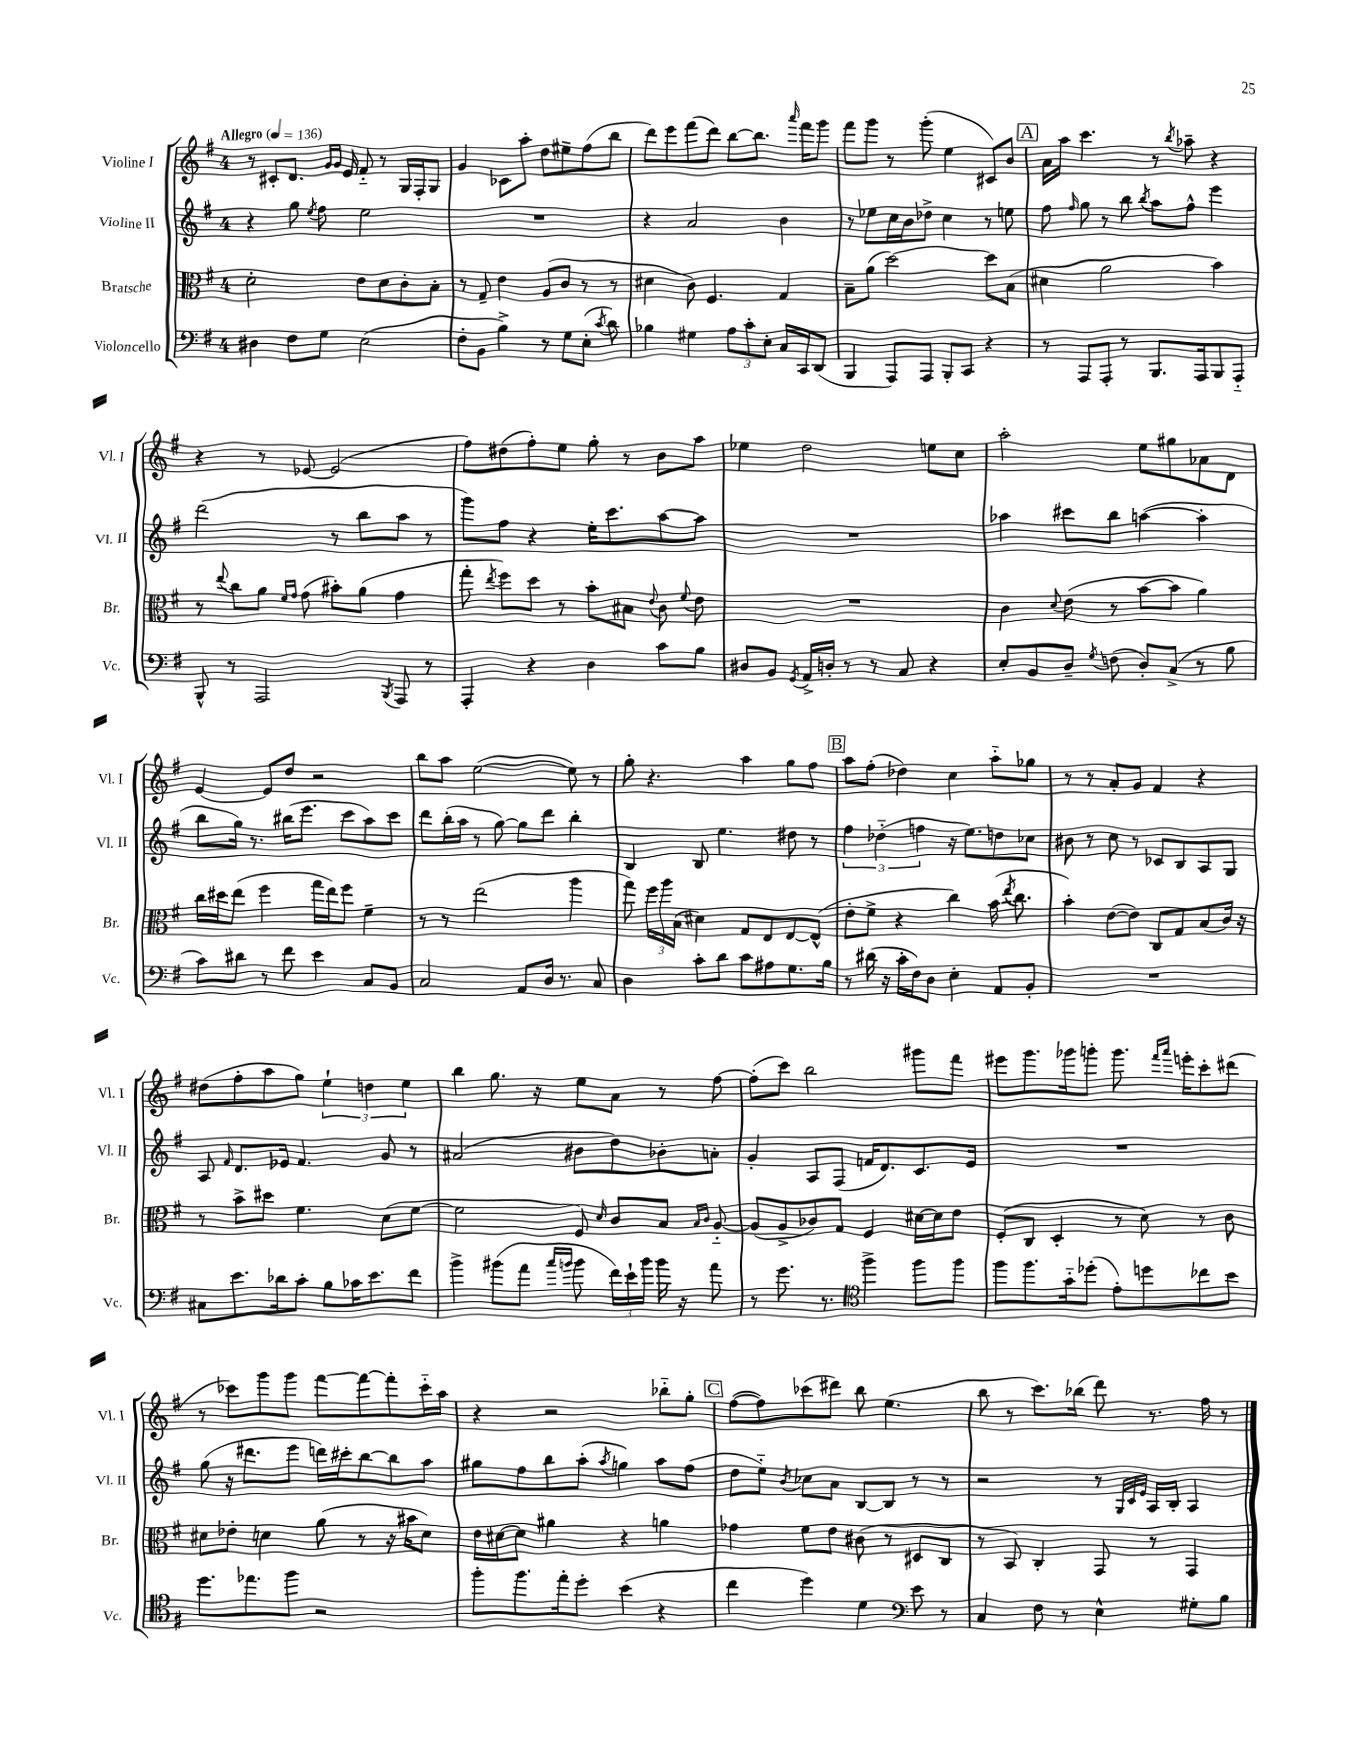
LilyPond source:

<<
\new StaffGroup <<
\new Staff = "s0" \with { instrumentName = "Violine I" shortInstrumentName = "Vl. I" } {
    \clef treble \key g \major \once \override Staff.TimeSignature.style = #'single-digit \time 4/4 \tempo "Allegro" 4 = 136
    \autoBeamOff r8 cis'8[-. d'8.] \grace { g'16[ g'16] } e'16 fis'8-_ r8 g16[ fis16-. g8] |
    g'4 ces'8[ a''8]-. d''8[ eis''8-- fis''8( b''8] |
    d'''8[) e'''8 fis'''8( d'''8]) b''8[~ b''8.] \grace { a'''16 } fis'''16[ g'''8] |
    fis'''8[ g'''8] r8 g'''8-.( e''4 cis'8[) b'8] |
    \mark \markup { \box "A" } a'16[ a''16] c'''4. r8 \acciaccatura { b''8 } aes''8-- r4 |
    r4 r8 ees'8~ ees'2( |
    fis''8[) dis''8( fis''8-.) e''8] g''8-. r8 b'8[ a''8] |
    ees''4 d''2 e''8[ c''8] |
    a''2-. e''8[ gis''8 aes'8 d'8] |
    e'4~ e'8[ d''8] r2 |
    b''8[ a''8] e''2~( e''8) r8 |
    g''8-. r4. a''4 g''8[ fis''8] |
    \mark \markup { \box "B" } a''8[ fis''8]-.( des''4) c''4 a''8[-_ ges''8] |
    r8 r8 a'8[-. g'8] fis'4 r4 |
    dis''8[( fis''8-. a''8 g''8]) \tuplet 3/2 { e''4-! d''4 e''4 } |
    b''4 g''8. r16 e''8[ a'8] r8 fis''8~ |
    fis''8[-.( c'''8]) b''2 gis'''8[ fis'''8] |
    eis'''8[ g'''8. ges'''16 g'''8]-. g'''8. \grace { fis'''16[ a'''16] } e'''16[-. c'''8-. dis'''8]( |
    r8 ces'''8[) g'''8 g'''8] fis'''8[~ fis'''8~ fis'''8-. ces'''16-_ a''16] |
    r4 r2 bes''8[-_ g''8]-. |
    \mark \markup { \box "C" } fis''8[~( fis''8) ces'''8( dis'''8]) b''8 e''4.( |
    b''8 r8 c'''8.[) bes''16]( d'''8) r8. fis''16 r8 \bar "|." |
}
\new Staff = "s1" \with { instrumentName = "Violine II" shortInstrumentName = "Vl. II" } {
    \clef treble \key g \major \once \override Staff.TimeSignature.style = #'single-digit \time 4/4
    \autoBeamOff r4 g''8 \acciaccatura { e''8 } fis''8 e''2 |
    R1 |
    r4 a'2 b'4 |
    r8 ees''8[ c''16 b'16 des''8]-> c''4 r8 e''8 |
    \mark \markup { \box "A" } fis''8 \grace { fis''16 } g''8 r8 b''8 \acciaccatura { b''8 } a''8[ fis''8]-^ e'''4 |
    d'''2( r8 b''8[ a''8] r8 |
    g'''8[) fis''8] r4 e''16[-. c'''8. a''8~ a''8] |
    R1 |
    aes''4 cis'''8[ b''8] a''4~( a''4-. |
    b''8[ g''16]) r8. bis''16[( e'''8.] c'''8[ a''8) c'''8] |
    d'''8[ b''16-.( a''16] r8 g''8~) g''8[ d'''8] b''4-. |
    b4 b8 e''4. dis''8 r8 |
    \mark \markup { \box "B" } \tuplet 3/2 { fis''4 des''4-_( f''4 } r16 e''8.[) d''8 ces''8] |
    bis'8 r8 c''8 r8 ces'8[ b8 a8 g8] |
    a8 \grace { fis'16 } d'8.[ ees'16] fis'4. g'8 r8 |
    ais'2( bis'8[ d''8) bes'8-. a'8]-. |
    g'4-. a8[ fis8]( f'16[ d'8.) c'8. e'16] |
    R1 |
    g''8( r16 dis'''8.[ e'''8] d'''16[) cis'''16-. b''8~ b''8 a''8] |
    gis''8[ fis''8 b''8 a''8]-.( \acciaccatura { a''8 } g''4) a''8[ fis''8]( |
    \mark \markup { \box "C" } d''8[ e''8]-_) \acciaccatura { b'8 } ces''8[ a'8] b8[~ b8] r8 r8 |
    r2 r8 \grace { g32[ c'32 e'32] } a16[ b16]-. a4 \bar "|." |
}
\new Staff = "s2" \with { instrumentName = "Bratsche" shortInstrumentName = "Br." } {
    \clef alto \key g \major \once \override Staff.TimeSignature.style = #'single-digit \time 4/4
    \autoBeamOff d'2-. e'8[ d'8 c'8-. b8]-. |
    r8 g8-- e'4 a8[( c'8] r8 r8 |
    dis'4 c'8) fis4. g4 |
    b8[-- a'8]( d''2~) d''8[ b8]( |
    \mark \markup { \box "A" } dis'4 a'2 b'4) |
    r8 \appoggiatura { e''8 } c''8[ a'8] \grace { fis'16[ g'16] } g'8( bis'8[-.) a'8]( g'4 |
    g''8-. \acciaccatura { e''8 } fis''8[) d''8] r8 b'8[-. bis8] \appoggiatura { e'8 } c'8 \appoggiatura { fis'8 } e'8 |
    R1 |
    c'4 \appoggiatura { d'8 } e'8( r8 b'8[~ b'8] a'4) |
    c''16[ dis''16 e''8]( fis''4 g''16[ e''16) fis''8] fis'4-- |
    r8 r8 e''2( a''4 |
    g''8) \tuplet 3/2 { fis''16[ a''16 b16]( } dis'4) g8[ e8 e8~ e8]-^( |
    \mark \markup { \box "B" } e'8[-. fis'8]-> r4 c''4) b'16( \acciaccatura { e''8 } c''8. |
    b'4-.) e'8[~( e'8]) c8[ g8 b8( c'16]) r16 |
    r8 b'8[-> dis''8] fis'4. d'8[( fis'8]~ |
    fis'2 fis8) \grace { d'16 } c'8[ b8] \grace { b16[ c'16] } a8~-_ |
    a8[( a8-> ces'8) g8] fis4 dis'16[~ dis'16 e'8] |
    fis8[-.( c8] d4-. r8 d'8) r8 c'8 |
    dis'8[ ees'8]-. d'4 a'8( r8 r16 bis'16[ d'8]) |
    e'16[ dis'16~ dis'8] ais'4 r4 a'4 |
    \mark \markup { \box "C" } ges'4 fis'8[ e'8] cis'8( r8 dis8[ c8] |
    r8 b,8) c4-. g,8 r8 g,4 \bar "|." |
}
\new Staff = "s3" \with { instrumentName = "Violoncello" shortInstrumentName = "Vc." } {
    \clef bass \key g \major \once \override Staff.TimeSignature.style = #'single-digit \time 4/4
    \autoBeamOff dis4 fis8[ g8] e2( |
    fis8[-. b,8] b4->) r8 g8[ e8]-.( \acciaccatura { c'8 } d'8) |
    bes4 gis4 \tuplet 3/2 { a8[ c'8-. e8]-. } c16[ c,16 d,8]( |
    b,,4 a,,8[) a,,8] b,,8[-. c,8] r4 |
    \mark \markup { \box "A" } r8 a,,8[ a,,8]-. r8 b,,8.[ a,,16 b,,8 a,,8]-_ |
    b,,8-^ r8 a,,2 \acciaccatura { b,,8 } a,,8 r8 |
    a,,4-. r4 d4 c'8[ b8] |
    dis8[ b,8] \acciaccatura { g,8 } a,16[-> d16]-. r8 r8 c8 r4 |
    e8[-. b,8 d8]-- \acciaccatura { g8 } f8( d8[-.) c8]->( r8 b8 |
    c'8[) dis'8] r8 fis'8 e'4 c8[ b,8] |
    c2 a,8[ d16] r8. c8 |
    d4 c'8[-. d'8] c'8[ ais8 g8. b16] |
    \mark \markup { \box "B" } r8 dis'16( r16 c'16[-. fis16) d8] e4-. a,8[ b,8]-. |
    R1 |
    cis8[ e'8. des'16 c'8]-. b8[ ces'16 e'8. fis'8] |
    b'4-> bis'8[( a'8] \grace { c''16[ b'16] } b'8 \tuplet 3/2 { fis'16[) e'16-! b'16] } b'16 r16 a'8 |
    r8 g'8. r8. \clef tenor fis''4-> fis''8[ fis''8] |
    fis''8[ fis''8. g'16-_ des''8]-.( e'8[-.) d''8 ces''8 b'8] |
    d''8.[ ees''8. fis''8] r2 |
    fis''8[-. fis''8. e''16-. d''8]-. b'4( r4 |
    \mark \markup { \box "C" } c''4 d''4) d'4 \clef bass e'8 r8 |
    c4 fis8 r8 e4-^ gis8[-. b8] \bar "|." |
}
>>
>>
\layout { \context { \Score \remove "Bar_number_engraver" } }
